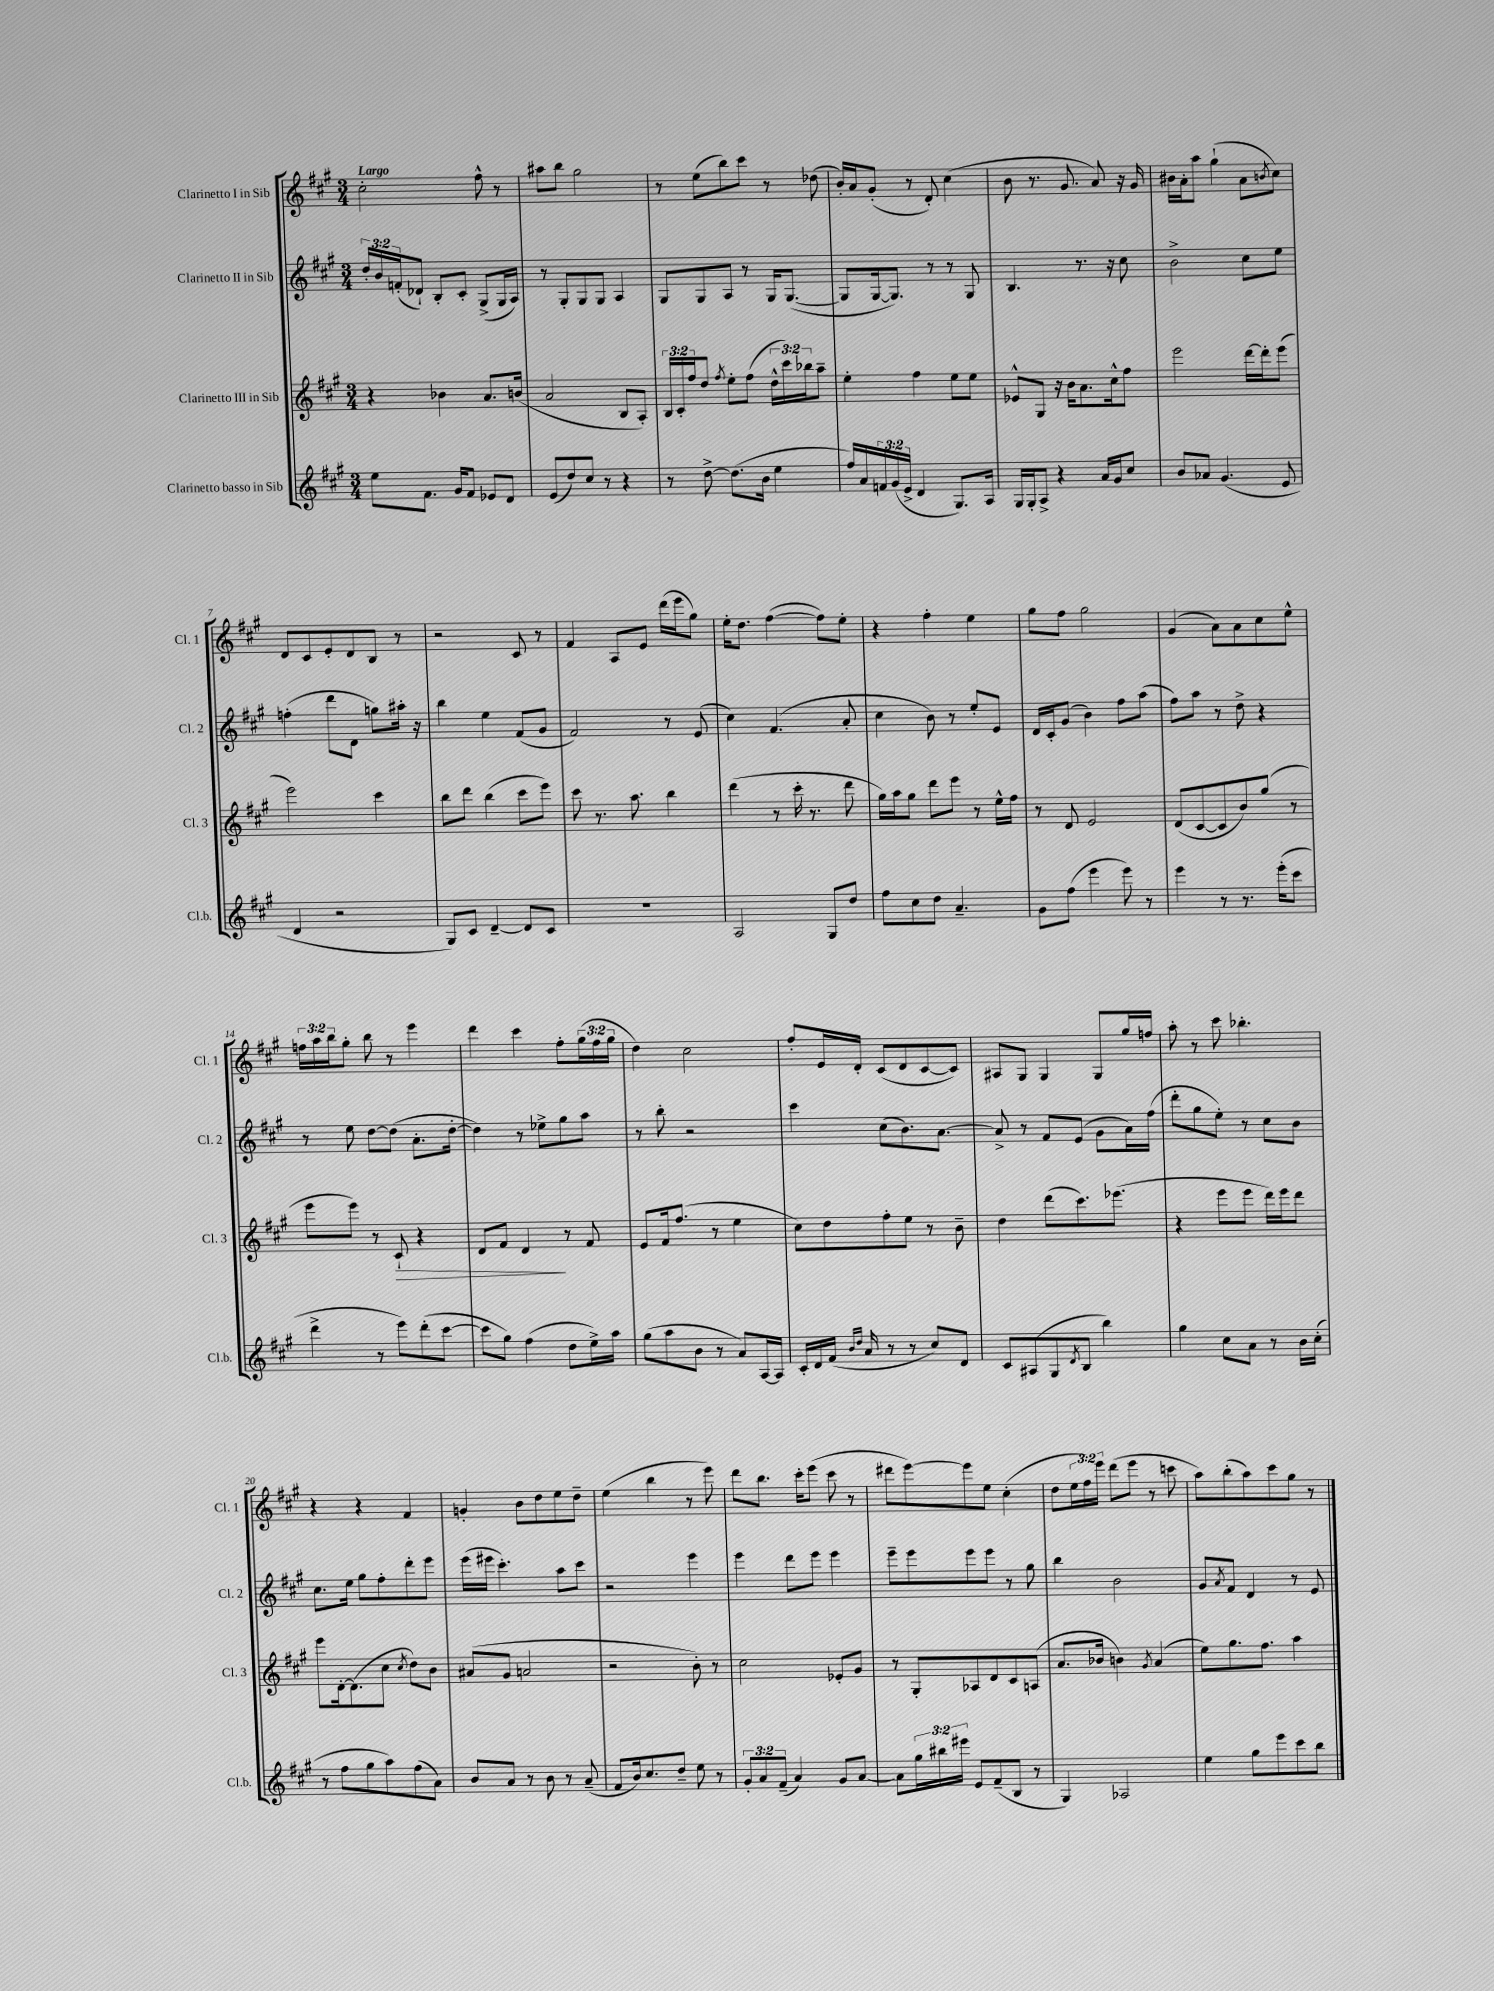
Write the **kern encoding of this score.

**kern	**kern	**kern	**kern
*staff4	*staff3	*staff2	*staff1
*clefG2	*clefG2	*clefG2	*clefG2
*k[f#c#g#]	*k[f#c#g#]	*k[f#c#g#]	*k[f#c#g#]
*M3/4	*M3/4	*M3/4	*M3/4
8ee	4r	24dd'	2cc#'
.	.	24b	.
.	.	(24f'	.
8.f#	.	8d-`)	.
.	4b-	8B'	.
16g#	.	.	.
8f#	.	8c#'	.
8e-	8.a	(8G#^	8ff#^^
8d	.	16G#	8r
.	(16b	16A)	.
=	=	=	=
(8e	2a	8r	8aa#
8dd)	.	8G#'	8bb
8cc#	.	8G#	2gg#
8r	.	8G#	.
4r	8B	4A	.
.	8A')	.	.
=	=	=	=
8r	24B	8G#	8r
.	24c#'	.	.
.	24ff#	.	.
[8dd^	8dd	8G#	(8ee
.	8qff#	.	.
(8.dd]	8ee'	8A	8bb)
.	(8ff#	8r	8ccc#
16b	.	.	.
4ee	24dd^^	16G#	8r
.	24ccc#)	.	.
.	.	([8.G#	.
.	24bb-	.	.
.	8aa~	.	(8dd-
=	=	=	=
16ff#)	4ee'	8G#]	16b')
16a	.	.	16a
24f	.	[16G#	(8g#'
(24g#	.	.	.
.	.	8.G#])	.
24e^	.	.	.
4d	4ff#	.	8r
.	.	8r	8d')
8.G#)	8ee	8r	(4cc#
.	8ee	8G#	.
16A	.	.	.
=	=	=	=
16G#	8e-^^	4.B	8b
16G#'	.	.	.
8A^	8G#	.	8.r
4r	16r	.	.
.	16b	.	8.g#
.	8.a	8.r	.
16a	.	.	8a)
16g#	16cc#^^	16r	.
8cc#	8ff#	8cc#	16r
.	.	.	16g#
=	=	=	=
8b	2eee	2b^	16b#
.	.	.	16a'
8a-	.	.	8aa
(4.g#	.	.	(4gg#`
.	[16ddd	8cc#	8a
.	16ddd']	.	.
.	.	.	8qb
8e	(8eee	8ee	8cc#)
=	=	=	=
4d	2eee)	(4ff'	8d
.	.	.	8c#
2r	.	8ddd	8e'
.	.	8d	8d
.	4ccc#	8gg)	8B
.	.	16aa#'	8r
.	.	16r	.
=	=	=	=
8G#)	8bb	4bb	2r
8c#	8ddd	.	.
[4d~	(4bb	4ee	.
8d]	8ccc#	(8f#	8c#
8c#	8eee)	8g#	8r
=	=	=	=
2.r	8ccc#	2f#)	4f#
.	8.r	.	.
.	.	.	8A
.	8.aa	.	.
.	.	.	8e
.	4bb	8r	(16ddd
.	.	.	16eee
.	.	(8e	8gg#)
=	=	=	=
2A	(4ddd	4cc#)	16ee'
.	.	.	8.dd
.	8r	(4.f#	([4ff#
.	16ccc#'	.	.
.	8.r	.	.
8G#	.	.	8ff#])
8dd	8ddd	8a'	8ee'
=	=	=	=
8ff#	16gg#)	4cc#	4r
.	16aa	.	.
8cc#	8gg#	.	.
8dd	8ddd	8b)	4ff#'
4.a~	8eee	8r	.
.	8r	8ee'	4ee
.	16ee^^	8e	.
.	16ff#	.	.
=	=	=	=
8g#	8r	16d	8gg#
.	.	16c#'	.
(8ff#	8d	(8g#	8ff#
4eee	2e	4b)	2gg#
8eee)	.	8ff#	.
8r	.	(8aa	.
=	=	=	=
4eee	(8d	8ff#)	(4g#
.	[8c#	8aa	.
8r	8c#]	8r	8a)
8.r	8b)	8dd^	8a
.	(8gg#	4r	8cc#
(16eee'	.	.	.
8ccc#	8r	.	8ee^^
=	=	=	=
4ddd^	8eee	8r	24ff
.	.	.	24aa
.	.	.	24bb
.	8eee)	8ee	8gg#'
8r	8r	[8dd	8bb
8eee)	8c#`	(8dd]	8r
(8ddd'	4r	8.a'	4eee
[8ccc#	.	.	.
.	.	[16dd'	.
=	=	=	=
8ccc#]	8d	4dd])	4ddd
8gg#)	8f#	.	.
(4ff#	4d	8r	4ccc#
.	.	8ee-^	.
8dd	8r	8gg#	8ff#'
16ee^)	8f#	8aa	(24gg#
.	.	.	24ff#
16aa	.	.	.
.	.	.	24gg#
=	=	=	=
(8gg#	8e	8r	4dd)
8aa	16f#	8bb'	.
.	(8.ff#	.	.
8b	.	2r	2cc#
8r	8r	.	.
8a)	4ee	.	.
[16A	.	.	.
16A]	.	.	.
=	=	=	=
16c#'	8cc#)	4ccc#	8ff#'
16d	.	.	.
(16f#	8dd	.	16e
16qqb	.	.	.
16qqdd	.	.	.
16a	.	.	16d'
8r	8ff#'	(8cc#	(8c#
8r	8ee	8.b)	8d
8cc#)	8r	.	[8c#
.	.	[8.a	.
8d	8b~	.	8c#])
=	=	=	=
8c#	4dd	8a^]	8A#
(8A#	.	8r	8G#
8G#	(8ddd	8f#	4G#
8qd	.	.	.
8B	8.ccc#)	(8e	.
4bb)	.	8g#	8G#
.	(8.eee-	.	.
.	.	16a)	16gg#
.	.	(16ff#	16ff
=	=	=	=
4gg#	4r	8ddd'	8aa'
.	.	8gg#	8r
8cc#	8eee	8ee')	8ccc#
8a	8eee	8r	4.bb-'
8r	16ddd)	8cc#	.
.	16eee	.	.
16b	8ddd	8b	.
(16cc#'	.	.	.
=	=	=	=
8r	8eee	8.cc#	4r
8ff#	[16d'	.	.
.	(8.d]	16ee	.
8gg#	.	8gg#	4r
8aa)	8cc#	8ff#'	.
.	8qcc#	.	.
(8ff#	8dd)	8ddd'	4f#
8a)	8b	8eee	.
=	=	=	=
8b	(8a#	(16eee	4g'
.	.	16eee#	.
8a	8g#	4.ccc#')	.
8r	2a	.	8b
8b	.	.	8dd
8r	.	8aa	8ee
(8a~	.	8ccc#	8dd~
=	=	=	=
8f#	2r	2r	(4ee
16b)	.	.	.
8.cc#	.	.	.
.	.	.	4bb
8dd~	.	.	.
8ee	8b')	4eee	8r
8r	8r	.	8eee)
=	=	=	=
12g#'	2cc#	4eee	8ddd
12a	.	.	.
.	.	.	8.bb
(12f#~	.	.	.
4a)	.	8ddd	.
.	.	.	16ccc#'
.	.	8eee	(8eee
8g#	8e-'	4eee	8ccc#
[8a	8g#	.	8r
=	=	=	=
8a]	8r	8eee~	8ddd#
24gg#	8G#'	8eee	[8eee)
24bb#	.	.	.
24eee#	.	.	.
8e	8A-	8eee	8eee]
(8f#~	8d	8eee	8ee
8B	8c#	8r	(4cc#'
8r	(8A	8gg#	.
=	=	=	=
4G#)	8.a	4bb	8dd
.	.	.	24ee
.	.	.	24ff#)
.	16b-	.	.
.	.	.	24eee
2A-	4b)	2b	(8ddd
.	.	.	8eee
.	8qg#	.	.
.	(4a	.	8r
.	.	.	8ccc
=	=	=	=
4ee	8ee)	8g#	8aa)
.	.	8qa	.
.	8.gg#	8f#	(8bb'
8gg#	.	4d	8aa)
.	8.ff#	.	.
8eee	.	.	8ccc#
8ccc#	4aa	8r	8gg#
8bb	.	8e	8r
==	==	==	==
*-	*-	*-	*-
